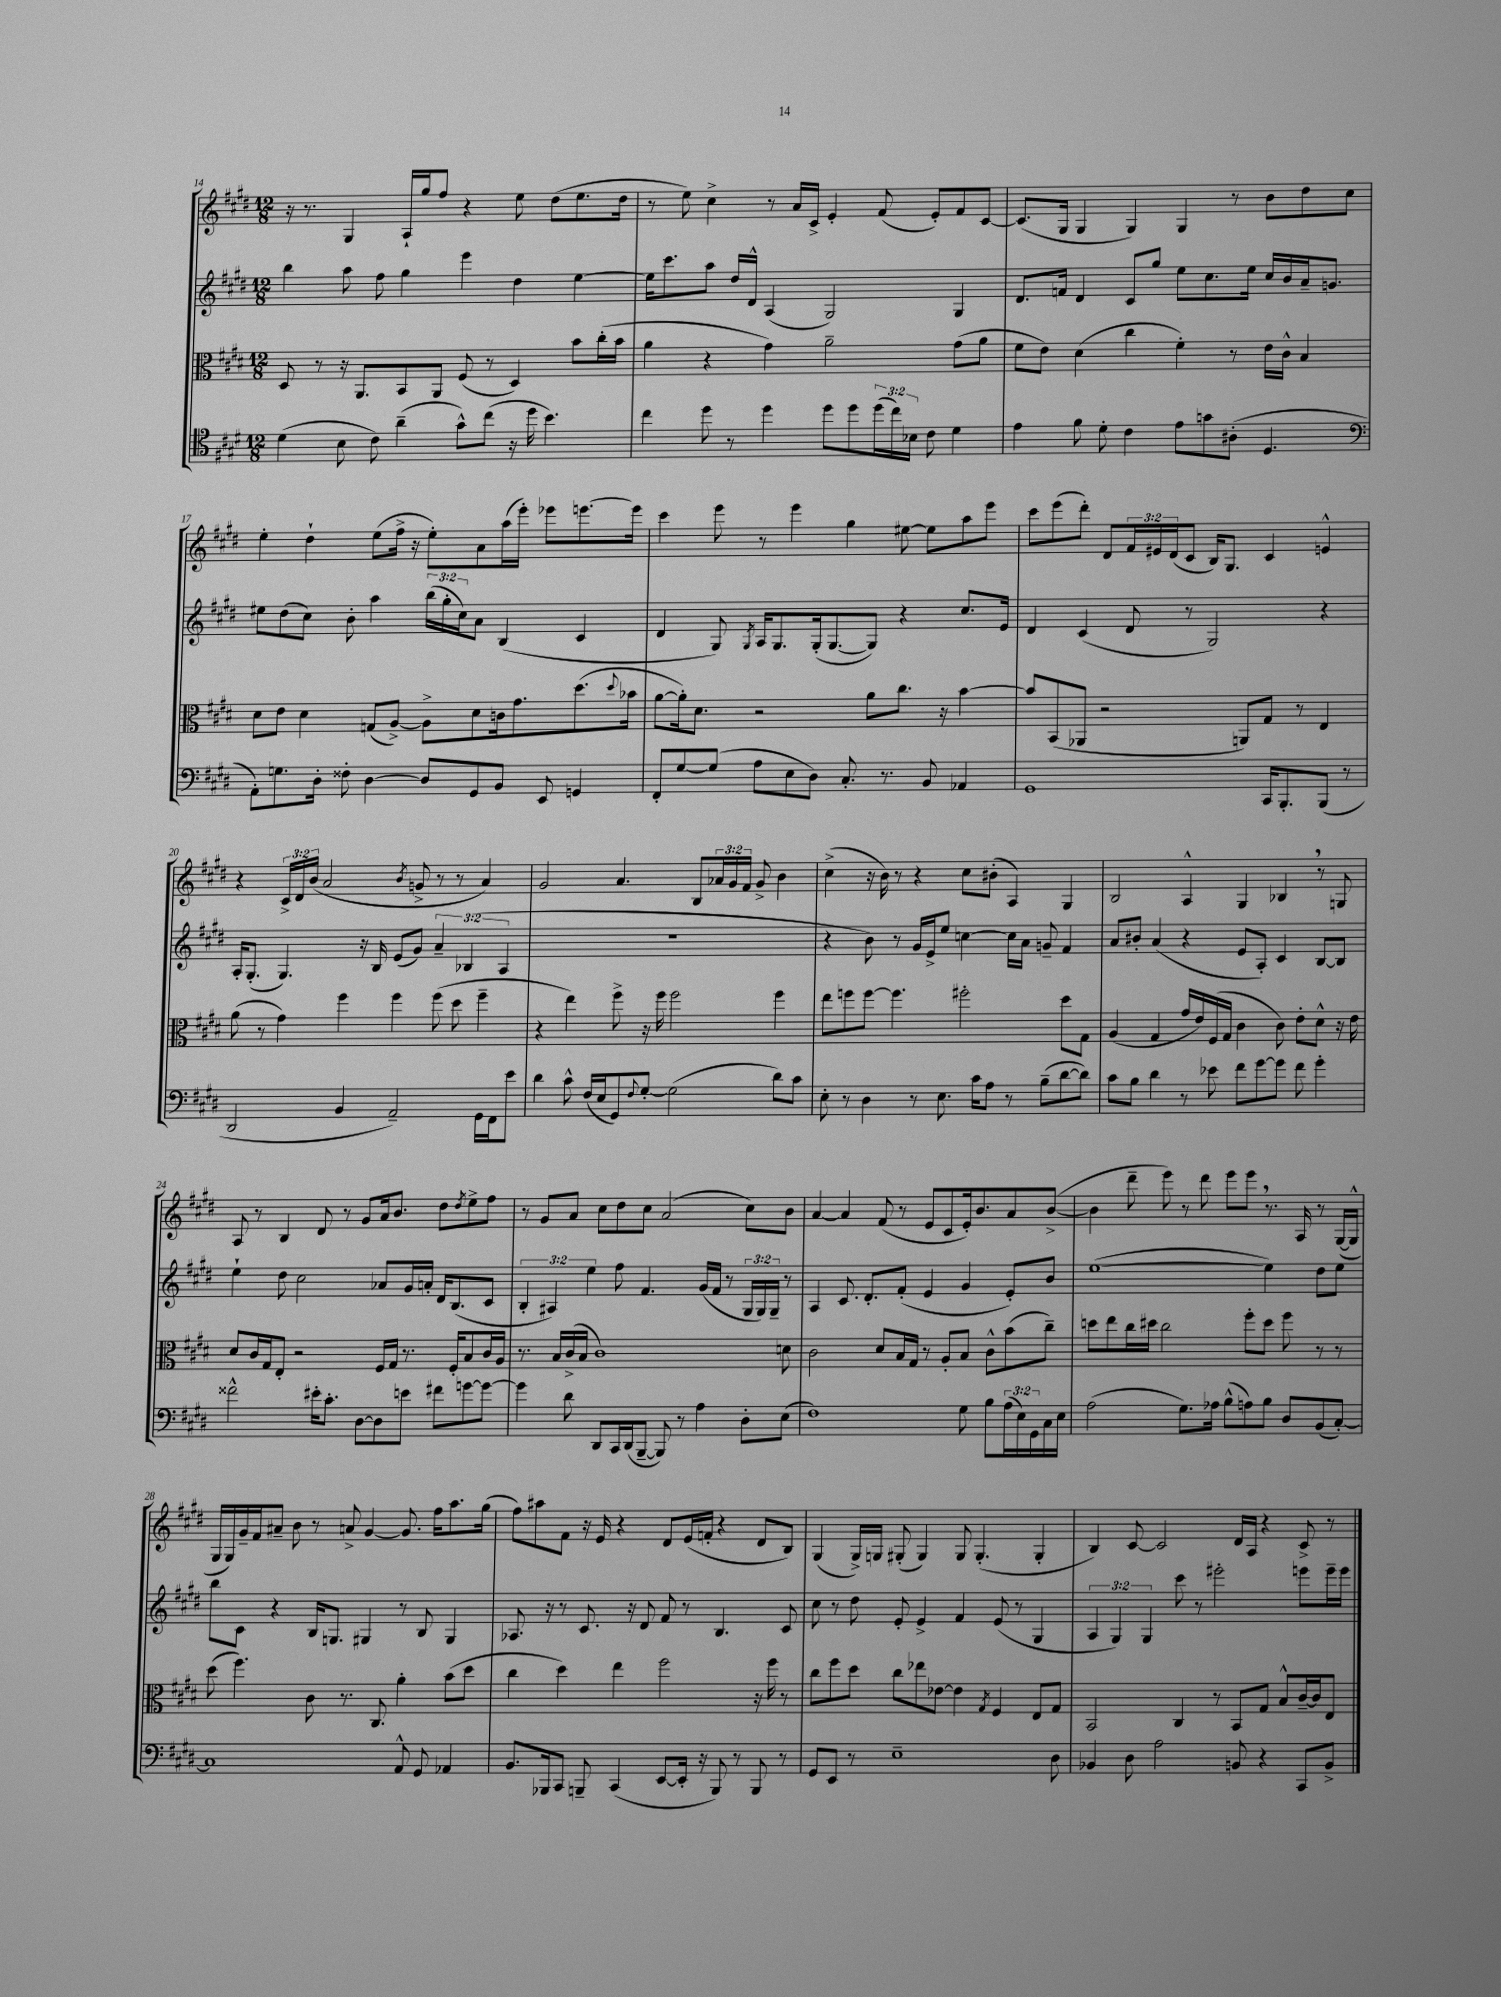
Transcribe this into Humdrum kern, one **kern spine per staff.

**kern	**kern	**kern	**kern
*part4	*part3	*part2	*part1
*staff4	*staff3	*staff2	*staff1
*clefC4	*clefC3	*clefG2	*clefG2
*k[f#c#g#d#]	*k[f#c#g#d#]	*k[f#c#g#d#]	*k[f#c#g#d#]
*M12/8	*M12/8	*M12/8	*M12/8
=14	=14	=14	=14
(4d#\	8D#/	4bb\	16r
.	.	.	8.r
.	8r	.	.
8B\	16r	8aa\	4G#/
.	8.AA/L	.	.
8c#\)	.	8ff#\	.
(4a~\	8BB/	4gg#\	16A`/LL
.	.	.	16gg#/J
.	8AA/J	.	8ff#/J
8g#^^\L)	(8F#/	4eee\	4r
(8cc#\J	8r	.	.
16r	4D#/)	4dd#\	8ee\
16dd#\	.	.	.
4.b\)	.	.	(8dd#\L
.	8b\L	[4ee\	8.ee\
.	(16cc#'\L	.	.
.	16b\JJ	.	16dd#\Jk
=15	=15	=15	=15
4cc#\	4a\	16ee\KL]	8r
.	.	8.ccc#\	.
.	.	.	8ee\)
8dd#\	4r	8aa\J	4cc#^\
8r	.	16dd#/LL	.
.	.	16d#^^/JJ	.
4dd#\	4g#\)	(4A/	8r
.	.	.	16a/LL
.	.	.	16c#^/JJ
8dd#\L	2a~\	2G#/)	4e'/
8dd#\	.	.	.
(24dd#\L	.	.	(8f#/
24cc#\)	.	.	.
24B-X\JJ	.	.	.
8c#\	.	.	8e'/L)
4d#\	(8g#\L	4G#/	8f#/
.	8a\J	.	[8c#/J
=16	=16	=16	=16
4e\	8f#\L	8.d#/L	(8.c#/L]
.	8e\J)	.	.
.	.	16fn/Jk	16G#/Jk
8f#\	(4d#\	4d#/	4G#/
8d#'\	.	.	.
4c#\	4cc#\	8c#/L	4G#/)
.	.	8gg#/J	.
8e\L	4f#'\)	8ee\L	4G#/
8gn\	.	8.cc#\	.
(8A#X'\J	8r	.	8r
.	.	16ee\Jk	.
4.D#/	16e\LL	16cc#/LL	8b\L
.	16c#^^\JJ	16b/	.
.	4B/	16a~/J	8dd#\
.	.	8.gn/J	.
.	.	.	8cc#\J
!!LO:LB:g=z
=17	=17	=17	=17
*clefF4	*	*	*
8AA'\L)	8d#\L	8ee#X\L	4ee'\
8.Gn\	8e\J	(8dd#\	.
.	4d#\	8cc#\J)	4dd#`\
16D#'\Jk	.	.	.
8F##X'\	.	8b'\	.
[4D#\	(8Gn/L	4aa\	(8ee\L
.	[8A^/J)	.	16ff#^\Jk
.	.	.	16r
8D#/L]	8A^\L]	(24bb\LL	8ee'\L)
.	.	24gg#'\	.
.	.	24cc#\J)	.
8GG#/	8d#\	8a\J	8a\
8BB/J	16cn\k	(4B/	(16aa\L
.	8.g#\	.	16eee'\JJ)
8EE/	.	.	8eee-X\L
4GGn/	(8.dd#\	4c#/	[8.eeen\
.	8qqdd#/	.	.
.	16b-X\Jk	.	16eee\Jk]
=18	=18	=18	=18
8FF#'/L	[8a\L	4d#/	4ccc#\
[8G#/	16a'\k])	.	.
.	8.d#\J	.	.
(8G#/J]	.	8G#/)	8eee\
.	.	8qG#/	.
8A\L	2r	16A/KL	8r
.	.	8.G#/	.
8E\	.	.	4eee\
8D#\J)	.	(16G#'/k	.
.	.	[8.G#/	.
8.C#'/	.	.	4gg#\
.	8a\L	8G#/J])	.
8.r	.	.	.
.	8.cc#\J	4r	[8ee#X\
8BB/	.	.	8ee#\L]
.	16r	.	.
4AA-X/	[4b\	8.cc#/L	8aa\
.	.	.	8eee\J
.	.	16e/Jk	.
=19	=19	=19	=19
1GG#	8b/L]	4d#/	8ccc#\L
.	(8BB/	.	(8eee\
.	8AA-X/J	(4c#/	8ddd#'\J)
.	2r	.	8d#/L
.	.	8d#/	24f#/L
.	.	.	24e#X/
.	.	.	(24d#/J
.	.	8r	8c#/J
.	.	2G#/)	16B/KL)
.	.	.	8.G#/J
.	8AAn/L)	.	.
16CC#/KL	8G#/J	.	4c#/
8.BBB'/	.	.	.
.	8r	.	.
(8BBB/J	4E/	4r	4en^^/
8r	.	.	.
!!LO:LB:g=z
=20	=20	=20	=20
2DD#/	(8a\	16A'/KL	4r
.	.	(8.G#'/J	.
.	8r	.	.
.	4g#\)	4.G#/)	24c#^/LL
.	.	.	24d#/
.	.	.	(24b/JJ
.	.	.	2a/
4BB/	4ff#\	.	.
.	.	16r	.
.	.	16B/	.
2AA~/)	4ff#\	(8e/L	.
.	.	.	8qb/
.	.	8g#/J)	8gn^/
.	(8ff#\	6a~/	8r
.	8dd#\	.	8r
.	.	(6B-X/	.
16GG#\LL	4ff#~\	.	4a/)
16FF#\J	.	.	.
.	.	6A/	.
8e\J	.	.	.
=21	=21	=21	=21
4d#\	4r	1.r	2g#/
8c#^^\	4ee\)	.	.
(16F#/LL	.	.	.
16E/J	.	.	.
8GG#/)	8ff#^\	.	4.a/
8qqF#/	.	.	.
[8G#'/J	16r	.	.
.	16ff#\	.	.
(2G#\]	2ff#\	.	.
.	.	.	8B/L
.	.	.	24a-X/L
.	.	.	24g#/
.	.	.	24f#/JJ
.	.	.	8g#^/
8d#\L)	4ff#\	.	4b\
8c#\J	.	.	.
=22	=22	=22	=22
8E'\	8ee\L	4r	(4cc#^\
8r	8ffn\	.	.
4D#\	[8ff\J	8b\)	16r
.	.	.	16b\)
.	4.ff\]	8r	8r
8r	.	16g#/LL	4r
.	.	16e^/J	.
8.E\	.	8ee/J	.
.	2ff#X'\	[4ccn\	8cc#\L
16c#\KL	.	.	.
8A\J	.	.	(8b#X'\J
8r	.	16cc\LL]	4A/)
.	.	16a\JJ	.
(8B~\L	.	8gn~/	.
[8d#\	8dd#\L	4f#/	4G#/
8d#\J])	8G#\J	.	.
=23	=23	=23	=23
8c#\L	(4A/	8a/L	2B/
8B\J	.	8b#X'/J	.
4d#\	4G#/	(4a/	.
8r	16g#/LL	4r	4A^^/
.	16e/)	.	.
8e-X\	(16F#/	.	.
.	16G#/JJ	.	.
8f#\L	4c#\	8e/L	4G#/
[8g#\	.	8A'/J)	.
8g#\J]	8c#\)	4c#/	4B-X,/
8f#\	8e'\L	.	.
4g#'\	8d#^^\J	[8B/L	8r
.	16r	8B/J]	8Gn/
.	16e\	.	.
!!LO:LB:g=z
=24	=24	=24	=24
2f##X^^\	8d#/L	4ee`\	8A/
.	16c#/L	.	8r
.	16G#/J	.	.
.	8E'/J	8dd#\	4B/
.	2r	2cc#\	.
16e#X'\KL	.	.	8d#/
8.c#'\J	.	.	.
.	.	.	8r
[8D#\L	.	.	8g#/L
8D#\]	16F#/LL	8a-X/L	16a/k
.	16G#/JJ	.	8.b/J
8en\J	8.r	16g#/L	.
.	.	16an'/JJ	.
8f#X\L	.	16d#/KL	8dd#\L
.	16F#'/KL	(8.B/	.
.	.	.	8qdd#/
[8gn\	8B/	.	8ee^\
8g\J_	16c#/L	8c#/J	8ff#\J
.	16A/JJ	.	.
=25	=25	=25	=25
4g\]	8.r	6B'/	8r
.	.	.	8g#/L
.	.	6A#X/)	.
.	16B/LL	.	.
8d#\	(16c#^/	.	8a/J
.	16B/JJ	.	.
.	.	6ee\	.
8DD#/L	1c#)	.	8cc#\L
16CC#/L	.	8ff#\	8dd#\
(16DD#/J	.	.	.
[8BBB~/J	.	4.f#/	8cc#\J
8BBB/])	.	.	(2a/
8r	.	.	.
4A\	.	(16g#/LL	.
.	.	16f#/JJ	.
.	.	8r	.
8D#'\L	.	24G#/LL	8cc#\L)
.	.	24G#/)	.
.	.	24G#~/JJ	.
(8E\J	8dn\	8r	8b\J
=26	=26	=26	=26
1F#)	2c#\	4A/	[4a/
.	.	8.c#/	4a/]
.	.	8.d#'/L	.
.	8d#/L	.	(8f#/
.	16B/L	(8f#'/J	8r
.	16G#/JJ	.	.
.	8r	4e/	8e/L
.	8A'/L	.	8c#/
8G#\	8B/J	4g#/	16e'/k)
.	.	.	8.b/
8B\L	8c#^^\L	.	.
(24A\L	(8b\	8e'/L)	8a/
24E\)	.	.	.
24GG#\	.	.	.
16C#\	8cc#~\J)	8b/J	([8b^/J
16E\JJ	.	.	.
=27	=27	=27	=27
(2A\	8ddn\L	([1ee	4b\]
.	8ee\	.	.
.	16cc#\L	.	8ddd#~\
.	16dd#X\JJ	.	.
.	2cc#\	.	8eee\)
8.G#\L)	.	.	8r
.	.	.	8ddd#\
16A-X\Jk	.	.	.
(8B^^\L	.	.	8eee\L
8An\)	8ff#'\L	.	8eee,\J
8B\J	8dd#\J	4ee\])	8.r
8D#/L	8ff#\	.	.
.	.	.	16A/
(8BB/	8r	8dd#\L	8r
[8C#'/J)	8r	8ee\J	([16G#/LL
.	.	.	16G#^^/JJ]
!!LO:LB:g=z
=28	=28	=28	=28
1C#]	(8dd#\	8bb\L	16G#/LL
.	.	.	16G#/)
.	4.ff#\)	8c#\J	16g#~/
.	.	.	16f#/J
.	.	4r	8a#X~/J
.	.	.	8b\
.	8c#\	16B/KL	8r
.	.	8.Gn/J	.
.	8.r	.	8an^/
.	.	4G#X/	[4g#/
.	8.C#/	.	.
8AA^^/	4a'\	8r	8.g#/]
8GG#/	.	8B/	.
.	.	.	16ff#\KL
4AA-X/	(8b\L	4G#/	8.aa\
.	8dd#\J	.	.
.	.	.	(16gg#\Jk
=29	=29	=29	=29
8.BB/L	4cc#\	8.A-X/	8ff#\L)
.	.	.	8aa#X\
16BBB-X/k	.	16r	.
8CC#/J	4dd#\)	8r	8f#\J
8BBBn~/	.	8.c#/	16r
.	.	.	16e/
(4CC#/	4ee\	.	4r
.	.	16r	.
.	.	8d#/	.
[8EE/L	2ff#\	8f#/	8d#/L
16EE'/Jk]	.	8r	(16e/L
16r	.	.	16fn'/JJ
8BBB/)	.	4.B/	4r
8r	.	.	.
8BBB/	16r	.	8d#/L
.	16ff#\	.	.
8r	8r	8c#/	8B/J)
=30	=30	=30	=30
8GG#/L	8cc#\L	8cc#\	(4G#/
8EE/J	8ff#\	8r	.
8r	8dd#\J	8dd#\	16G#^/LL)
.	.	.	16Gn/JJ
1E~	8cc#\L	8e'/	(8G#X'/
.	8ee-X\	4e^/	4G#/)
.	[8e-X\J	.	.
.	4e-\]	4f#/	8G#/
.	.	.	(4.G#'/
.	8qG#/	.	.
.	4F#/	(8e/	.
.	.	8r	.
.	8E/L	4G#/	4G#'/
8D#\	8G#/J	.	.
=31	=31	=31	=31
4BB-X/	2BB/	6A/	4B/)
.	.	6G#/)	.
8D#\	.	.	[8c#/
.	.	6G#/	.
2A\	.	.	2c#/]
.	4C#/	8ccc#\	.
.	.	8r	.
.	8r	2eee#X'\	.
8BBn/	8BB/L	.	16d#/LL
.	.	.	16A/JJ
4r	8G#/J	.	4r
.	8B^^/L	.	.
8CC#/L	[16c#~/L	8eeen\L	8c#^/
.	16c#/J]	.	.
8BB^/J	8E/J	16eee~\L	8r
.	.	16eee\JJ	.
==	==	==	==
*-	*-	*-	*-
